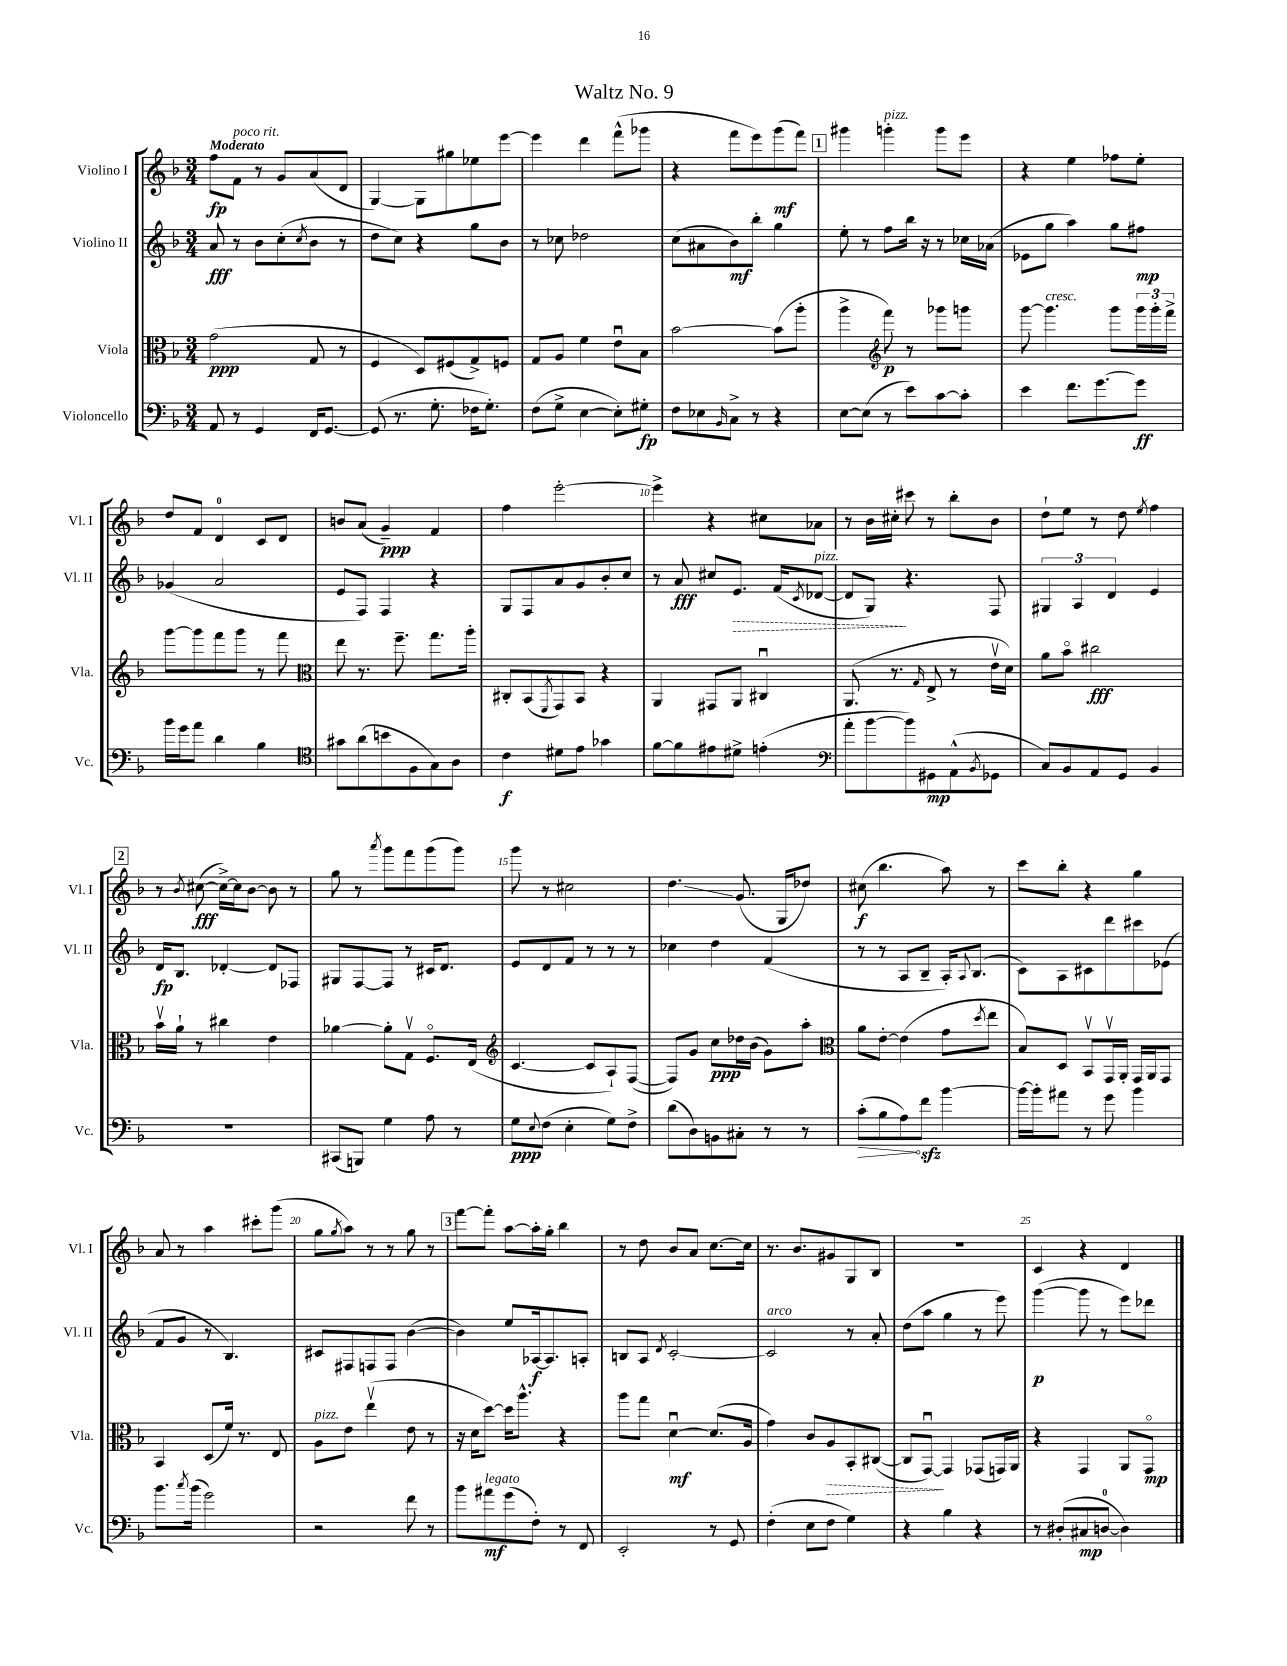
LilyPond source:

\header { title = "Waltz No. 9" }
<<
\new StaffGroup <<
\new Staff = "s0" \with { instrumentName = "Violino I" shortInstrumentName = "Vl. I" } {
    \clef treble \key f \major \numericTimeSignature \time 3/4 \tempo "Moderato"
    f''8\fp f'8^\markup { \italic "poco rit." } r8 g'8 a'8( d'8 |
    g4~) g8 gis''8 ees''8 e'''8~ |
    e'''4 d'''4 f'''8-^( ges'''8 |
    r4 f'''8 e'''8) g'''8\mf( f'''8) |
    \mark \markup { \box "1" } gis'''4 g'''4-.^\markup { \italic "pizz." } g'''8 e'''8 |
    r4 e''4 fes''8 e''8-. |
    d''8 f'8 d'4-0 c'8 d'8 |
    b'8 a'8( g'4--\ppp) f'4 |
    f''4 e'''2~-. |
    e'''4-> r4 cis''8 aes'8 |
    r8 bes'16 cis''16-. cis'''8 r8 bes''8-. bes'8 |
    d''8-! e''8 r8 d''8 \acciaccatura { e''8 } f''4 |
    \mark \markup { \box "2" } r8 \acciaccatura { bes'8 } cis''8~\fff( cis''16~->) cis''16 bes'8~ bes'8 r8 |
    g''8 r8 \acciaccatura { a'''8 } g'''8 f'''8 g'''8( g'''8) |
    g'''8 r8 cis''2 |
    d''4.\glissando g'8.( g16 des''8) |
    cis''8\f( bes''4. a''8) r8 |
    c'''8 bes''8-. r4 g''4 |
    a'8 r8 a''4 cis'''8-. g'''8( |
    g''8 \acciaccatura { g''8 } a''8) r8 r8 g''8 r8 |
    \mark \markup { \box "3" } f'''8~ f'''8-. a''8~ a''16-. g''16-. bes''4 |
    r8 d''8 bes'8 a'8 c''8.~ c''16 |
    r8. bes'8. gis'8 g8 bes8 |
    R2. |
    c'4 r4 d'4 \bar "|." |
}
\new Staff = "s1" \with { instrumentName = "Violino II" shortInstrumentName = "Vl. II" } {
    \clef treble \key f \major \numericTimeSignature \time 3/4
    a'8\fff r8 bes'8 c''8-.( \acciaccatura { c''8 } bes'8 r8 |
    d''8 c''8) r4 g''8 bes'8 |
    r8 ces''8 des''2 |
    c''8( ais'8 bes'8\mf) bes''8-. g''4 |
    \mark \markup { \box "1" } e''8-. r8 f''8 bes''16 r16 r8 ces''16 aes'16( |
    ees'8 g''8 a''4) g''8 fis''8\mp |
    ges'4( a'2 |
    e'8 f8) f4 r4 |
    g8 f8 a'8 g'8 bes'8-. c''8 |
    r8 a'8\fff cis''8 \once \override Hairpin.style = #'dashed-line e'8.\> f'16( \acciaccatura { c'8 } des'8~^\markup { \italic "pizz." } |
    des'8 g8\!) r4. f8 |
    \tuplet 3/2 { gis4 a4 d'4 } e'4 |
    \mark \markup { \box "2" } d'16\fp bes8. des'4~-. des'8 fes8 |
    gis8 f8~ f8 r8 cis'16 d'8. |
    e'8 d'8 f'8 r8 r8 r8 |
    ces''4 d''4 f'4( |
    r8 r8 a8 bes8-- a16-.) \appoggiatura { a8 } bes8.( |
    c'8) a8 cis'8 d'''8 cis'''8 ees'8( |
    f'8 g'8 r8 bes4.) |
    cis'8 fis8 f8 f8 bes'4~( |
    \mark \markup { \box "3" } bes'4) e''8 aes16~\f aes8. a8-. |
    b8 a8 \acciaccatura { d'8 } c'2~-. |
    c'2^\markup { \italic "arco" } r8 a'8-. |
    d''8( a''8 g''4 r8 e'''8) |
    g'''4~\p( g'''8 r8 e'''8) des'''8 \bar "|." |
}
\new Staff = "s2" \with { instrumentName = "Viola" shortInstrumentName = "Vla." } {
    \clef alto \key f \major \numericTimeSignature \time 3/4
    g'2\ppp( g8 r8 |
    f4 d8) fis8( g8->) f8 |
    g8 a8 f'4 e'8\downbow bes8 |
    bes'2~ bes'8( a''8-. |
    \mark \markup { \box "1" } a''4-> \clef treble f'''8\p) r8 ges'''8 g'''8 |
    g'''8~ g'''4.^\markup { \italic "cresc." } g'''8 \tuplet 3/2 { g'''16 g'''16-. f'''16-> } |
    g'''8~ g'''8 f'''8 g'''8 r8 f'''8 |
    \clef alto e''8 r8. f''8.-- g''8. a''16-. |
    cis8-. bes,8( \acciaccatura { f,8 } g,8) bes,8 r4 |
    a,4 gis,8 a,8 cis4\downbow |
    a,8.( r8. \grace { g16 } e8-> r8 e'16\upbow d'16) |
    a'8 bes'8\flageolet cis''2\fff |
    \mark \markup { \box "2" } bes'16\upbow a'16-! r8 cis''4 e'4 |
    aes'4~ aes'8-. g8\upbow f8.\flageolet e16( |
    \clef treble c'4.~ c'8 a8-!) f8~( |
    f8) g'8 c''8\ppp des''16 bes'16( g'8) a''8-. |
    \clef alto a'8 e'8~-. e'4( g'8 \acciaccatura { d''8 } e''8 |
    bes8) d8 bes,8\upbow g,16\upbow a,16-. g,16 a,16 g,8 |
    bes,4 d8( f'16) r8. e8 |
    a8^\markup { \italic "pizz." } e'8 e''4\upbow( e'8 r8 |
    \mark \markup { \box "3" } r16 d'16 d''8~) d''16 a''8.-^ r4 |
    a''8 g''8 d'4~\downbow\mf d'8.( a16 |
    g'4) c'8 \once \override Hairpin.style = #'dashed-line a8\> bes,8-. cis8~( |
    cis8 g,8~\downbow\!) g,4 ges,8( g,16) a,16 |
    r4 g,4 a,8 g,8\flageolet\mp \bar "|." |
}
\new Staff = "s3" \with { instrumentName = "Violoncello" shortInstrumentName = "Vc." } {
    \clef bass \key f \major \numericTimeSignature \time 3/4
    a,8 r8 g,4 f,16 g,8.~ |
    g,8( r8. g8.-. fes16 g8.-.) |
    f8( g8-> e4~ e8-.) gis8-.\fp |
    f8 ees8 \grace { bes,16 } c8-> r8 r4 |
    \mark \markup { \box "1" } e8~ e8( r8 e'8) c'8~ c'8-. |
    e'4 f'8. g'8.~ g'8\ff |
    bes'16 g'16 a'8 d'4 bes4 |
    \clef tenor gis'8 a'8( b'8 f8 g8) a8 |
    c'4\f dis'8 e'8 ges'4 |
    f'8~ f'8 eis'8 dis'8-> e'4-.( |
    \clef bass a'8-. bes'8~ bes'8) gis,8\mp a,8-^( \acciaccatura { bes,8 } ges,8 |
    c8) bes,8 a,8 g,8 bes,4 |
    \mark \markup { \box "2" } R2. |
    cis,8( b,,8) g4 a8 r8 |
    g8\ppp \appoggiatura { e8 } f8( e4-. g8) f8-> |
    d'8( d8) b,8 cis8-. r8 r8 |
    \once \override Hairpin.circled-tip = ##t c'8-.\>( bes8 a8\!) f'8\sfz bes'4~ |
    bes'16~ bes'16-. ais'8 r8 g'8 bes'4 |
    bes'8. \acciaccatura { c''8 } bes'16( g'2) |
    r2 f'8 r8 |
    \mark \markup { \box "3" } bes'8 ais'8\mf^\markup { \italic "legato" } g'8( f8-.) r8 f,8 |
    e,2-. r8 g,8 |
    f4-.( e8 f8 g4) |
    r4 bes4 r4 |
    r8 dis8-.( cis8\mp d8-0~ d4) \bar "|." |
}
>>
>>
\layout { \context { \Score \override BarNumber.break-visibility = ##(#f #t #t) barNumberVisibility = #(every-nth-bar-number-visible 5) } }
